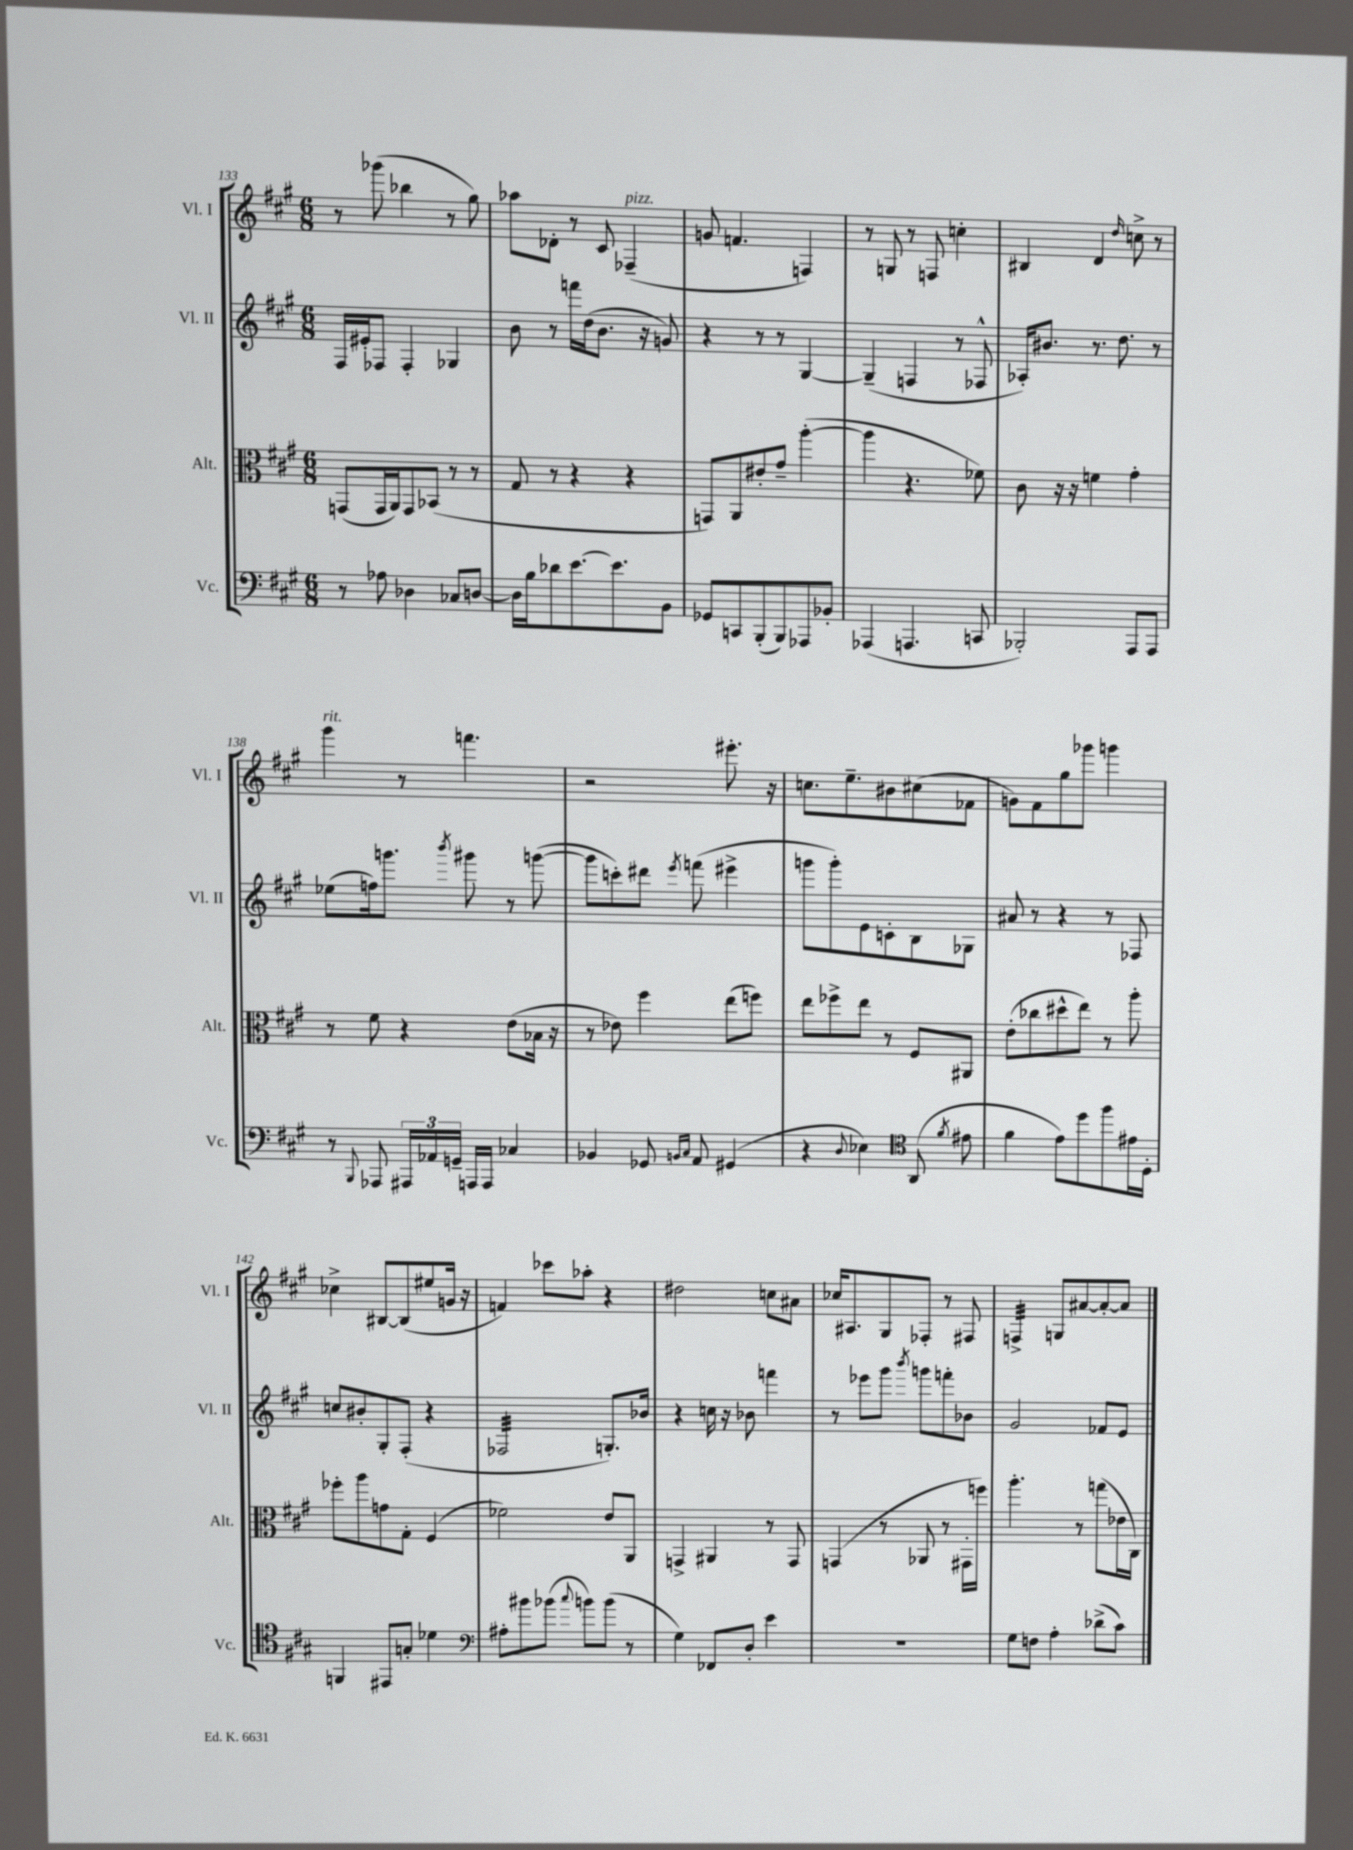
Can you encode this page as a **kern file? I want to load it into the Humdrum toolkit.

**kern	**kern	**kern	**kern
*staff4	*staff3	*staff2	*staff1
*clefF4	*clefC3	*clefG2	*clefG2
*k[f#c#g#]	*k[f#c#g#]	*k[f#c#g#]	*k[f#c#g#]
*M6/8	*M6/8	*M6/8	*M6/8
8r	(8GG/L	16F#/LL	8r
.	.	16e#'/J	.
8A-\	16GG/L	8F-/J	(8ggg-\
.	16AA/J)	.	.
4D-\	8GG/	4F-'/	4bb-\
.	(8BB-/J	.	.
8C-/L	8r	4G-/	8r
[8D/J	8r	.	8gg#\)
=	=	=	=
16D\]LL	8G#/	8b\	8aa-\L
16B\J	.	.	.
8d-\	8r	8r	8d-'\J
[8.e\	4r	16fff\LL	8r
.	.	(16dd\J	.
.	.	8.b\J	8c#/
8.e\]	.	.	.
.	4r	.	(4F-~/
.	.	16r	.
8BB\J	.	8g/)	.
=	=	=	=
8GG-/L	8GG/L)	4r	8g/
8CC/	8AA/	.	4.f/
(8BBB'/	8e#'/	8r	.
8BBB/)	8g#~/J	8r	.
8AAA-/	([4aa'\	[4G#/	4F/)
8BB-'/J	.	.	.
=	=	=	=
(4AAA-/	4aa\]	(4G#~/]	8r
.	.	.	8G/
4.AAA/	4.r	4F/	8r
.	.	.	8F/
.	.	8r	4cc'\
8CC/	8f-\)	8F-^^/	.
=	=	=	=
2BBB-'/)	8c#\	16A-'/LK)	4B#/
.	.	8.b#/J	.
.	16r	.	.
.	16r	.	.
.	4f\	8.r	4d/
.	.	8.dd\	.
.	.	.	16qqdd/
8AAA/L	4g#'\	.	8cc^\
8AAA/J	.	8r	8r
=	=	=	=
8r	8r	(8ee-\L	4ggg#\
8qqBBB/	.	.	.
8AAA-/	8f#\	16ff\k)	.
.	.	8.ggg\J	.
24AAA#/LL	4r	.	8r
24AA-/	.	.	.
24GG~/JJ	.	.	.
.	.	8qbbb/	.
16AAA/LL	.	8ggg#\	4.fff\
16AAA/JJ	.	.	.
4C-/	(8e\L	8r	.
.	16B-\Jk	([8ggg\	.
.	16r	.	.
=	=	=	=
4BB-/	8r	8ggg\]L	2r
.	8e-\)	8ccc'\)	.
8GG-/	4ff#\	8ddd#\J	.
16qqBB/LL	.	.	.
16qqC#/JJ	.	8qeee/	.
8AA/	.	(8fff\	.
(4GG#/	(8ee\L	4eee#^\	8.eee#'\
.	8ff\J)	.	.
.	.	.	16r
=	=	=	=
4r	8ee\L	8ggg\L	8.cc\L
.	8ff-^\	8ggg'\)	.
.	.	.	8.ee~\
8qqD/	.	.	.
4E-\)	8ee\J	8e\	.
.	8r	8c'\	8b#\
*clefC4	*	*	*
(8AA/	8F#/L	8B\	(8cc#\
8qf#/	.	.	.
8e#\	8AA#/J	8G-\J	8f-\J
=	=	=	=
4f#\	(8e'\L	8a#/	8g\L)
.	8cc-\	8r	8f#\
8e\L)	8dd#^^\	4r	8gg#\
8dd\	8ee\J)	.	8ggg-\J
8ff#\	8r	8r	4ggg\
16e#\L	8aa'\	8F-/	.
16D'\JJ	.	.	.
=	=	=	=
4FF/	8ff-'\L	8cc/L	4cc-^\
.	8aa\	8b#'/	.
8EE#/L	8g\	8G#'/	[8B#/L
8G'/J	8G#'\J	(8F#'/J	(8B#/]
4d-\	(4F#/	4r	8ee#/
.	.	.	16g/Jk
.	.	.	16r
=	=	=	=
*clefF4	*	*	*
8A#'\L	2f-\)	2F-/	4f/)
8b#\	.	.	.
(8b-\J	.	.	8ccc-\L
8qqcc#/	.	.	.
8b\L)	.	.	8aa-'\J
(8b\J	8e/L	8.G'/L)	4r
8r	8AA/J	.	.
.	.	16b-/Jk	.
=	=	=	=
4G#\)	4GG^/	4r	2dd#\
8FF-/L	4AA#/	16cc\	.
.	.	16r	.
8D'/J	.	8b-\	.
4e\	8r	4fff\	8cc\L
.	8GG/	.	8a#\J
=	=	=	=
2.r	(4GG/	8r	16cc-/LK
.	.	.	8.A#/
.	.	8eee-\L	.
.	8r	8ggg#\J	8G#/
.	.	8qbbb/	.
.	8AA-/	8ggg\L	8F-'/J
.	8r	8fff'\	8r
.	16GG#'\LL	8b-\J	8F#/
.	16ff\JJ)	.	.
=	=	=	=
8G#\L	4.aa'\	2g#/	4F^/
8F\J	.	.	.
4A'\	.	.	8G/L
.	8r	.	[8a#/
(8d-^\L	(8gg\L	8f-/L	8a#'/_
8c#\J)	16e-\L	8e/J	8a#/]J
.	16C#\JJ)	.	.
==	==	==	==
*-	*-	*-	*-
